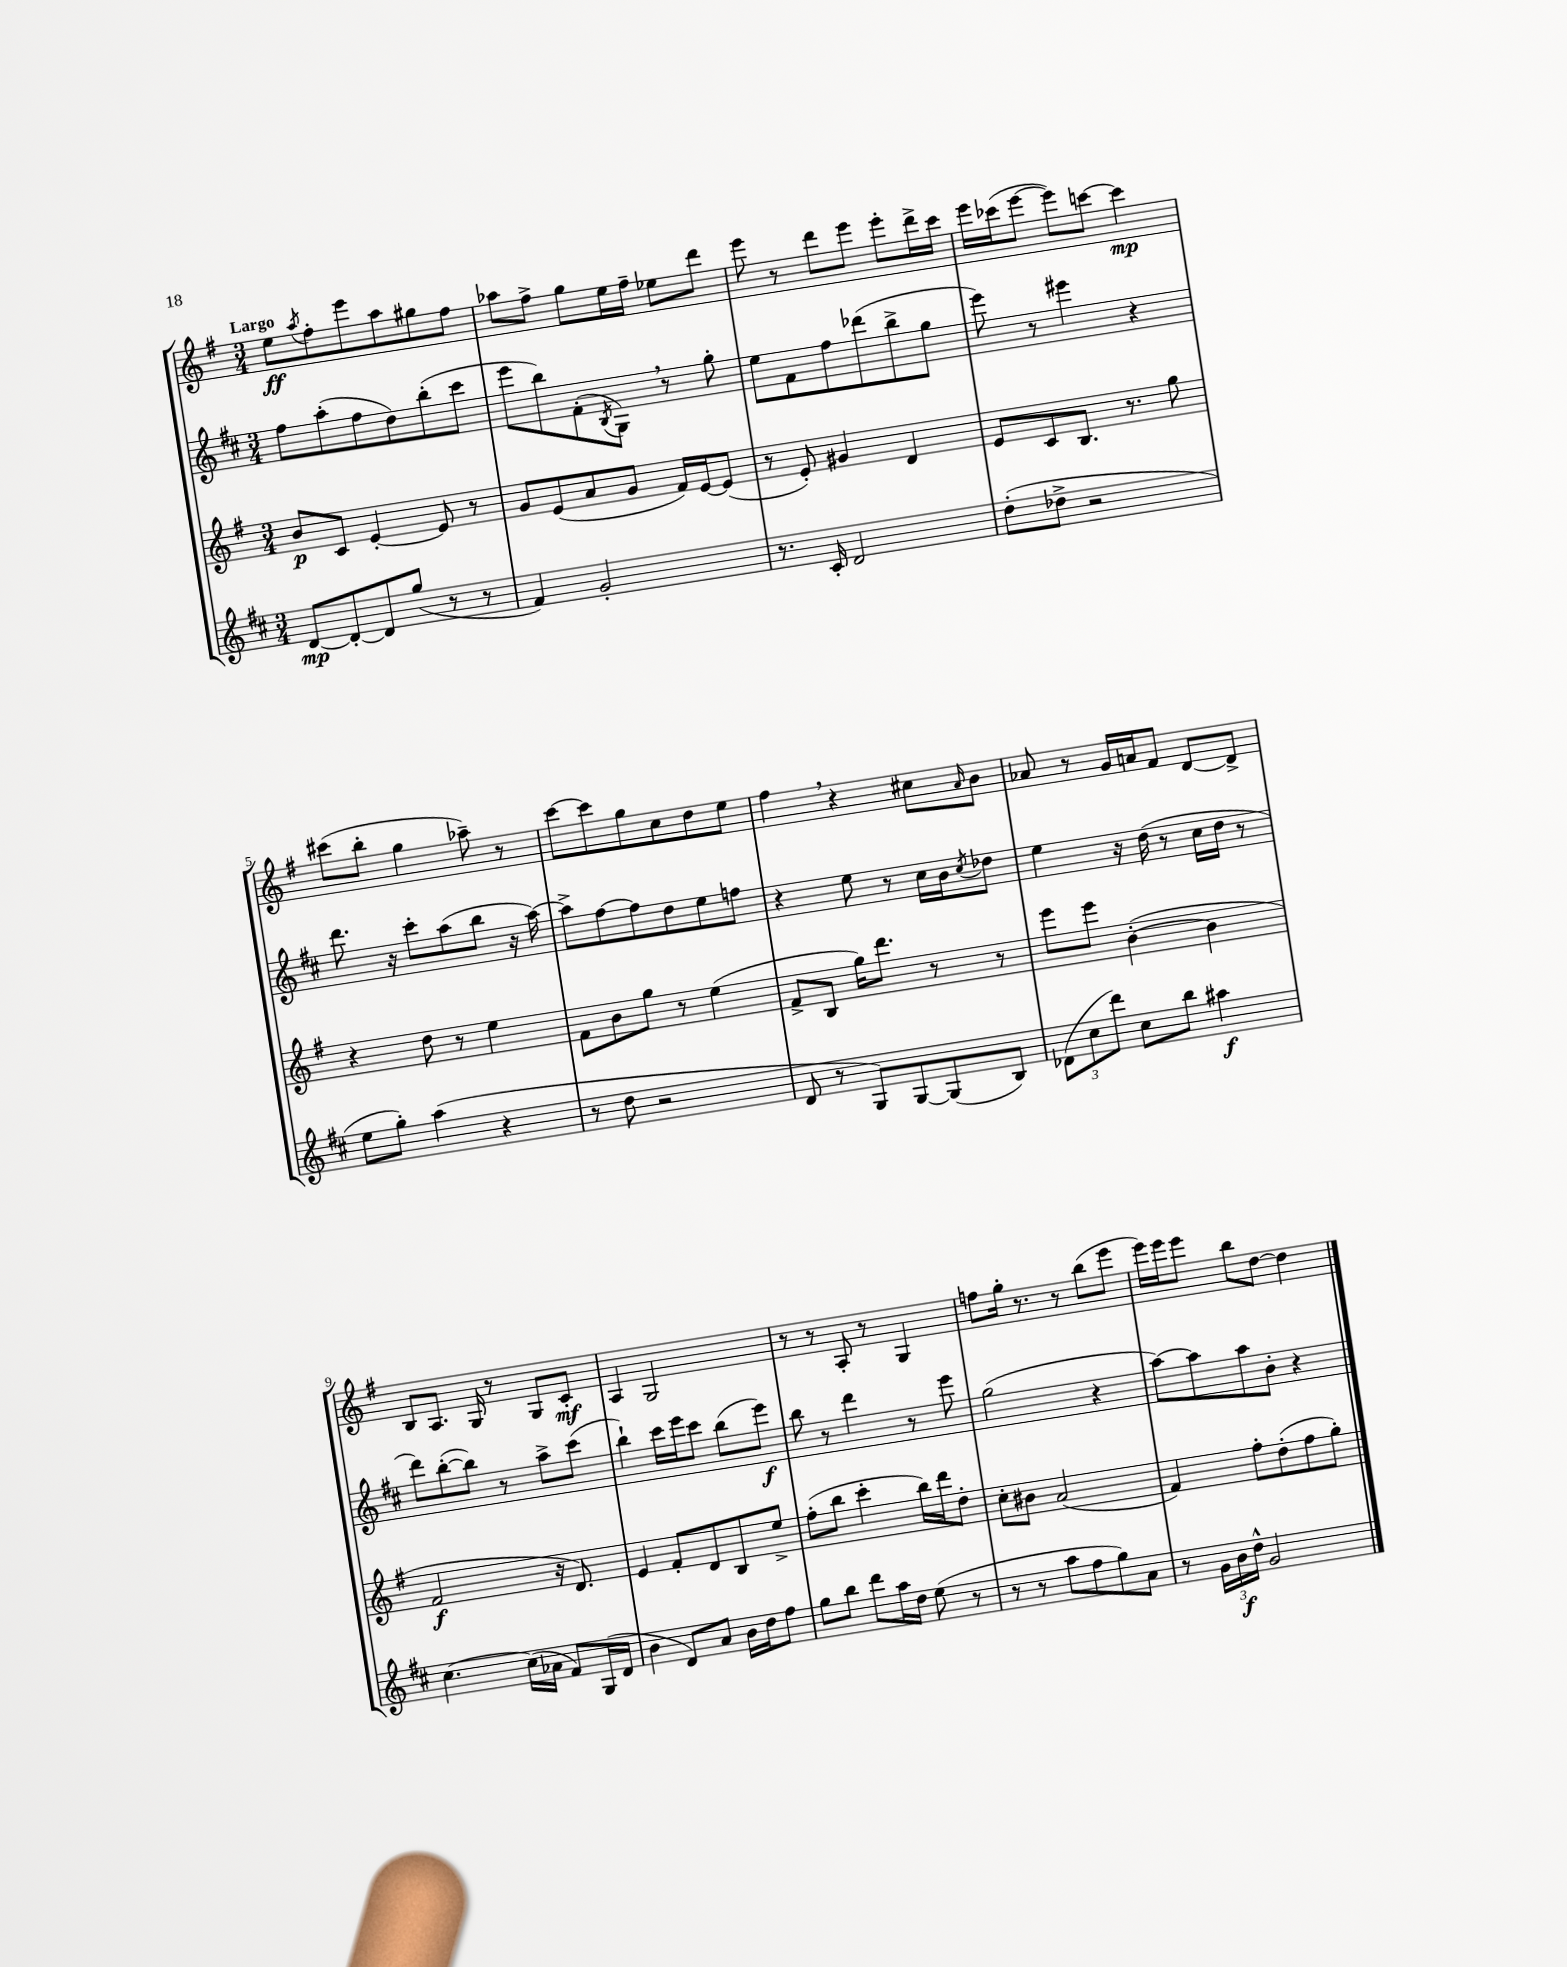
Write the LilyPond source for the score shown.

<<
\new StaffGroup <<
\new Staff = "s0" {
    \clef treble \key g \major \numericTimeSignature \time 3/4 \tempo "Largo"
    e''8\ff \acciaccatura { a''8 } fis''8-. e'''8 a''8 gis''8 fis''8 |
    aes''8 fis''8-> g''8 e''16 fis''16-- ees''8 d'''8 |
    e'''8 r8 d'''8 e'''8 e'''8-. d'''16-> c'''16 |
    e'''16 ces'''16( e'''8~ e'''8) c'''8~ c'''4\mp |
    cis'''8( b''8-. g''4 aes''8--) r8 |
    c'''8~ c'''8 g''8 c''8 d''8 e''8 |
    fis''4 \breathe r4 cis''8 \grace { a'16 } b'8 |
    aes'8 r8 g'16 a'16 fis'8 d'8~ d'8-> |
    b8 a8. g16 r8 g8 c'8-.\mf |
    a4 g2 |
    r8 r8 a8-. r8 g4 |
    f''8 g''16-. r8. r8 b''8( e'''8 |
    e'''16) e'''16 e'''8 b''8 d''8~ d''4 \bar "|." |
}
\new Staff = "s1" {
    \clef treble \key d \major \numericTimeSignature \time 3/4
    fis''8 a''8-.( fis''8 d''8) b''8-.( cis'''8 |
    e'''8 b''8) fis'8-.( \acciaccatura { b8 } g8) \breathe r8 g''8-. |
    e''8 fis'8 fis''8 des'''8( b''8-> g''8 |
    e'''8) r8 eis'''4 r4 |
    d'''8. r16 cis'''8-. a''8( b''8 r16 a''16~) |
    a''8-> fis''8~ fis''8 d''8 e''8 f''8 |
    r4 e''8 r8 cis''16 b'16 \acciaccatura { cis''8 } des''8 |
    e''4 r16 d''16( r8 cis''16 d''16 r8 |
    d'''8) b''8~-.( b''8) r8 a''8-> cis'''8( |
    b''4-!) cis'''16 e'''16 cis'''8 b''8( e'''8\f) |
    b''8 r8 d'''4 r8 e'''8 |
    g''2( r4 |
    a''8~) a''8 a''8 b'8-. r4 \bar "|." |
}
\new Staff = "s2" {
    \clef treble \key g \major \numericTimeSignature \time 3/4
    b'8\p c'8 e'4~-. e'8 r8 |
    g'8 e'8( a'8 g'8 fis'16) e'16~ e'8( |
    r8 e'8-.) gis'4 d'4 |
    e'8 c'8 b8. r8. g''8 |
    r4 d''8 r8 e''4 |
    fis'8 b'8 g''8 r8 e''4( |
    fis'8-> b8 g''16) d'''8. r8 r8 |
    e'''8 e'''8 b'4~-.( b'4 |
    fis'2\f r16 d'8.) |
    e'4 fis'8-. d'8 b8 e''8-> |
    fis''8-.( b''8 c'''4-. b''16) d'''16 d''8-. |
    c''8-. bis'8 a'2( |
    fis'4) fis''8-. d''8-.( fis''8 g''8-.) \bar "|." |
}
\new Staff = "s3" {
    \clef treble \key d \major \numericTimeSignature \time 3/4
    d'8~\mp d'8~-. d'8 g''8( r8 r8 |
    fis'4) g'2-. |
    r8. cis'16-. d'2 |
    d''8-.( des''8-> r2 |
    e''8 g''8-.) a''4( r4 |
    r8 d''8 r2 |
    d'8 r8 g8) g8~ g8( b8) |
    \tuplet 3/2 { des'8( cis''8 d'''8) } cis''8 b''8 ais''4\f |
    cis''4.~ cis''16( aes'16 fis'8) g16( d'16 |
    b'4 d'8) a'8 b'16 d''16 fis''8 |
    g''8 b''8 d'''8 a''16 d''16 e''8( r8 |
    r8 r8 a''8 fis''8 g''8) a'8 |
    r8 \tuplet 3/2 { g'16 b'16\f d''16-^ } g'2 \bar "|." |
}
>>
>>
